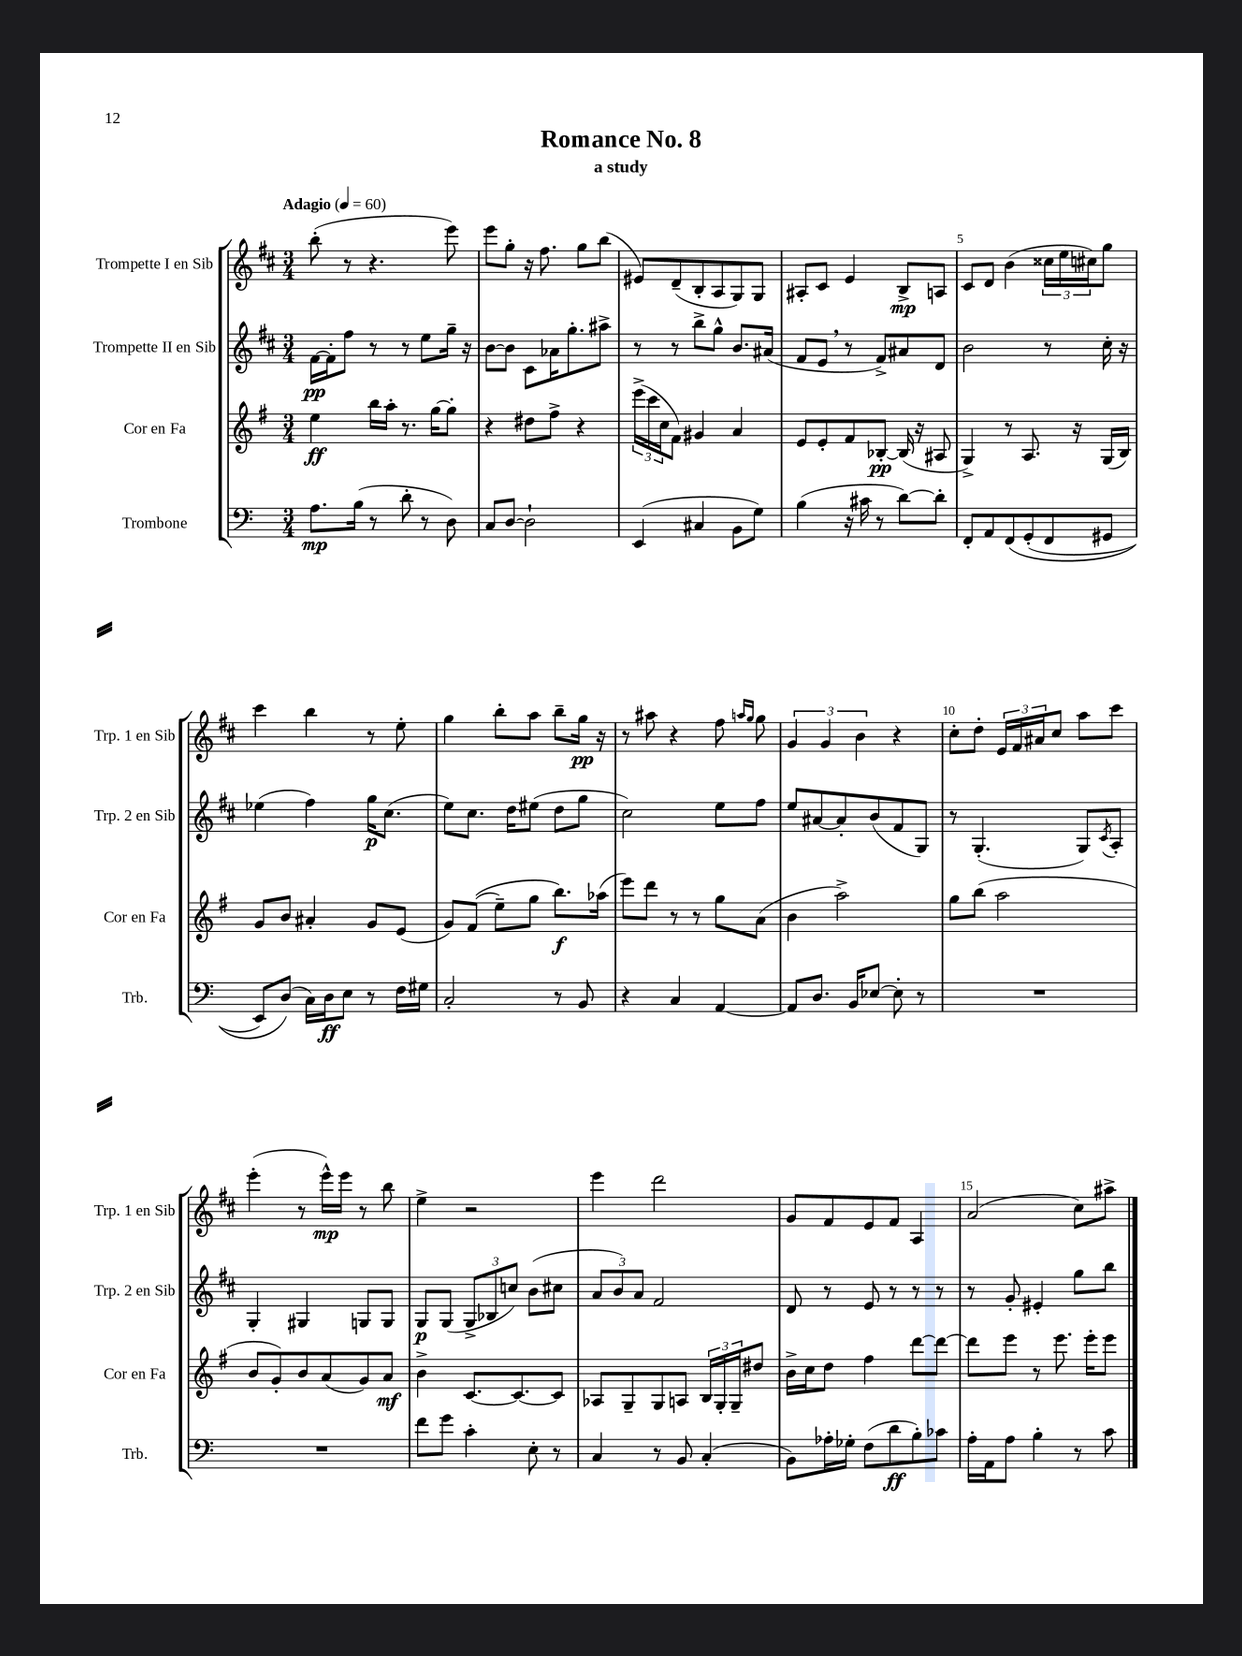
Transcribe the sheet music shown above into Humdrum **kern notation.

**kern	**kern	**kern	**kern
*staff4	*staff3	*staff2	*staff1
*clefF4	*clefG2	*clefG2	*clefG2
*k[]	*k[f#]	*k[f#c#]	*k[f#c#]
*M3/4	*M3/4	*M3/4	*M3/4
*MM60	*MM60	*MM60	*MM60
8.A\L	4ee\	[16f#\LL	(8bb'\
.	.	16f#'\]J	.
.	.	8ff#\J	8r
(16B\Jk	.	.	.
8r	16bb\LL	8r	4.r
.	16aa'\JJ	.	.
8d'\	8.r	8r	.
8r	.	8ee\L	.
.	[16gg\LK	.	.
8D\)	8gg'\]J	16gg~\Jk	8eee\)
.	.	16r	.
=	=	=	=
8C/L	4r	[8b\L	8eee\L
[8D/J	.	8b\]J	8gg'\J
2D`\]	8dd#\L	8c#\L	16r
.	.	.	8.ff#\
.	8ff#^\J	16a-\K	.
.	.	8.gg'\	.
.	4r	.	8gg\L
.	.	8aa#^\J	(8bb\J
=	=	=	=
(4EE/	(24eee^\LL	8r	8e#/L)
.	24ccc\	.	.
.	24cc\J	.	.
.	8f#\J)	8r	(8d~/
4C#/	4g#/	8bb^\L	8B'/
.	.	8gg^^\J	8A/
8BB\L	4a/	8.b/L	8G/)
8G\J)	.	.	8G/J
.	.	(16a#/Jk	.
=	=	=	=
(4B\	8e/L	8f#/L	8A#'/L
.	8e'/	8e/J	8c#/J
16r	8f#/	8r	4e/
16c#\	.	.	.
8r	[8B-'/J	8f#^/L)	.
[8d\L)	(16B-/]	8a#/	8B^/L
.	16r	.	.
8d'\]J	8A#/	8d/J	8A/J
=	=	=	=
8FF'/L	4G^/)	2b\	8c#/L
8AA/	.	.	8d/J
&(8FF/	8r	.	(4b\
(8GG'/	8.A/	.	.
8FF/	.	8r	24cc##\LL
.	.	.	24ee\
.	16r	.	.
.	.	.	24cc#\J)
8GG#/J	(16G/LL	16cc#'\	8gg\J
.	16B/JJ)	16r	.
=	=	=	=
8EE/L)	8g/L	(4ee-\	4ccc#\
(8D/J&)	8b/J	.	.
16C\LL)	4a#'/	4ff#\)	4bb\
16D\J	.	.	.
8E\J	.	.	.
8r	8g/L	16gg\LK	8r
.	.	(8.cc#\J	.
16F\LL	(8e/J	.	8ee'\
16G#\JJ	.	.	.
=	=	=	=
2C'/	8g/L)	8ee\L)	4gg\
.	&((8f#/J	8.cc#\J	.
.	8ee~\L)	.	8bb'\L
.	.	16dd\LK	.
.	8gg\J	(8ee#\J	8aa\J
8r	8.bb\L&)	8dd\L	8bb~\L
8BB/	.	8gg\J	16gg\Jk
.	(16aa-\Jk	.	16r
=	=	=	=
4r	8eee\L)	2cc#\)	8r
.	8ddd\J	.	8aa#\
4C/	8r	.	4r
.	8r	.	.
[4AA/	8gg\L	8ee\L	8ff#\
.	.	.	16qqaa/LL
.	.	.	16qqgg/JJ
.	(8a\J	8ff#\J	8gg\
=	=	=	=
8AA/]L	4b\	8ee/L	6g/
8.D/J	.	[8a#/	.
.	.	.	6g/
.	2aa^\)	8a#'/]	.
16BB/LK	.	.	.
.	.	.	6b\
[8E-/J	.	(8b/	.
8E-'\]	.	8f#/	4r
8r	.	8G/J)	.
=	=	=	=
2.r	8gg\L	8r	8cc#'\L
.	(8bb\J	(4.G'/	8dd'\J
.	2aa\	.	24e/LL
.	.	.	24f#/
.	.	.	24a#/J
.	.	.	8cc#/J
.	.	8G/L)	8aa\L
.	.	8qc#/	.
.	.	8A'/J	8ccc#\J
=	=	=	=
2.r	8b/L	4G'/	(4eee'\
.	8g'/)	.	.
.	8b/	4G#/	8r
.	(8a/	.	16eee^^\LL)
.	.	.	16eee\JJ
.	8g/)	8G/L	8r
.	8a/J	8G/J	8bb\
=	=	=	=
8f\L	4b^\	8G/L	4ee^\
8g\J	.	(8G/J	.
4c'\	[8.c/L	12G^/L	2r
.	.	12B-/	.
.	.	12cc/J)	.
.	8.c/_	.	.
8E'\	.	(8b\L	.
8r	8c/]J	8cc#\J	.
=	=	=	=
4C/	8A-/L	12a/L	4eee\
.	.	12b/)	.
.	8G~/	.	.
.	.	12a/J	.
8r	8G/	2f#/	2ddd\
8BB/	8A/J	.	.
(4C'/	24B/LL	.	.
.	24G'/	.	.
.	24G~/J	.	.
.	8dd#/J	.	.
=	=	=	=
8BB\L)	16b^\LL	8d/	8g/L
.	16cc\J	.	.
16A-'\L	8dd\J	8r	8f#/
16G-'\JJ	.	.	.
(8F\L	4ff#\	8e/	8e/
8d\	.	8r	8f#/J
8B'\)	[8ddd\L	8r	4A/
8c-\J	8ddd\_J	8r	.
=	=	=	=
16A'\LL	8ddd\]L	8r	(2a/
16AA\J	.	.	.
8A\J	8eee\J	8g'/	.
4B'\	8r	4e#'/	.
.	8.eee\	.	.
8r	.	8gg\L	8cc#\L)
.	16eee'\LK	.	.
8c\	8eee\J	8bb\J	8aa#^\J
==	==	==	==
*-	*-	*-	*-
